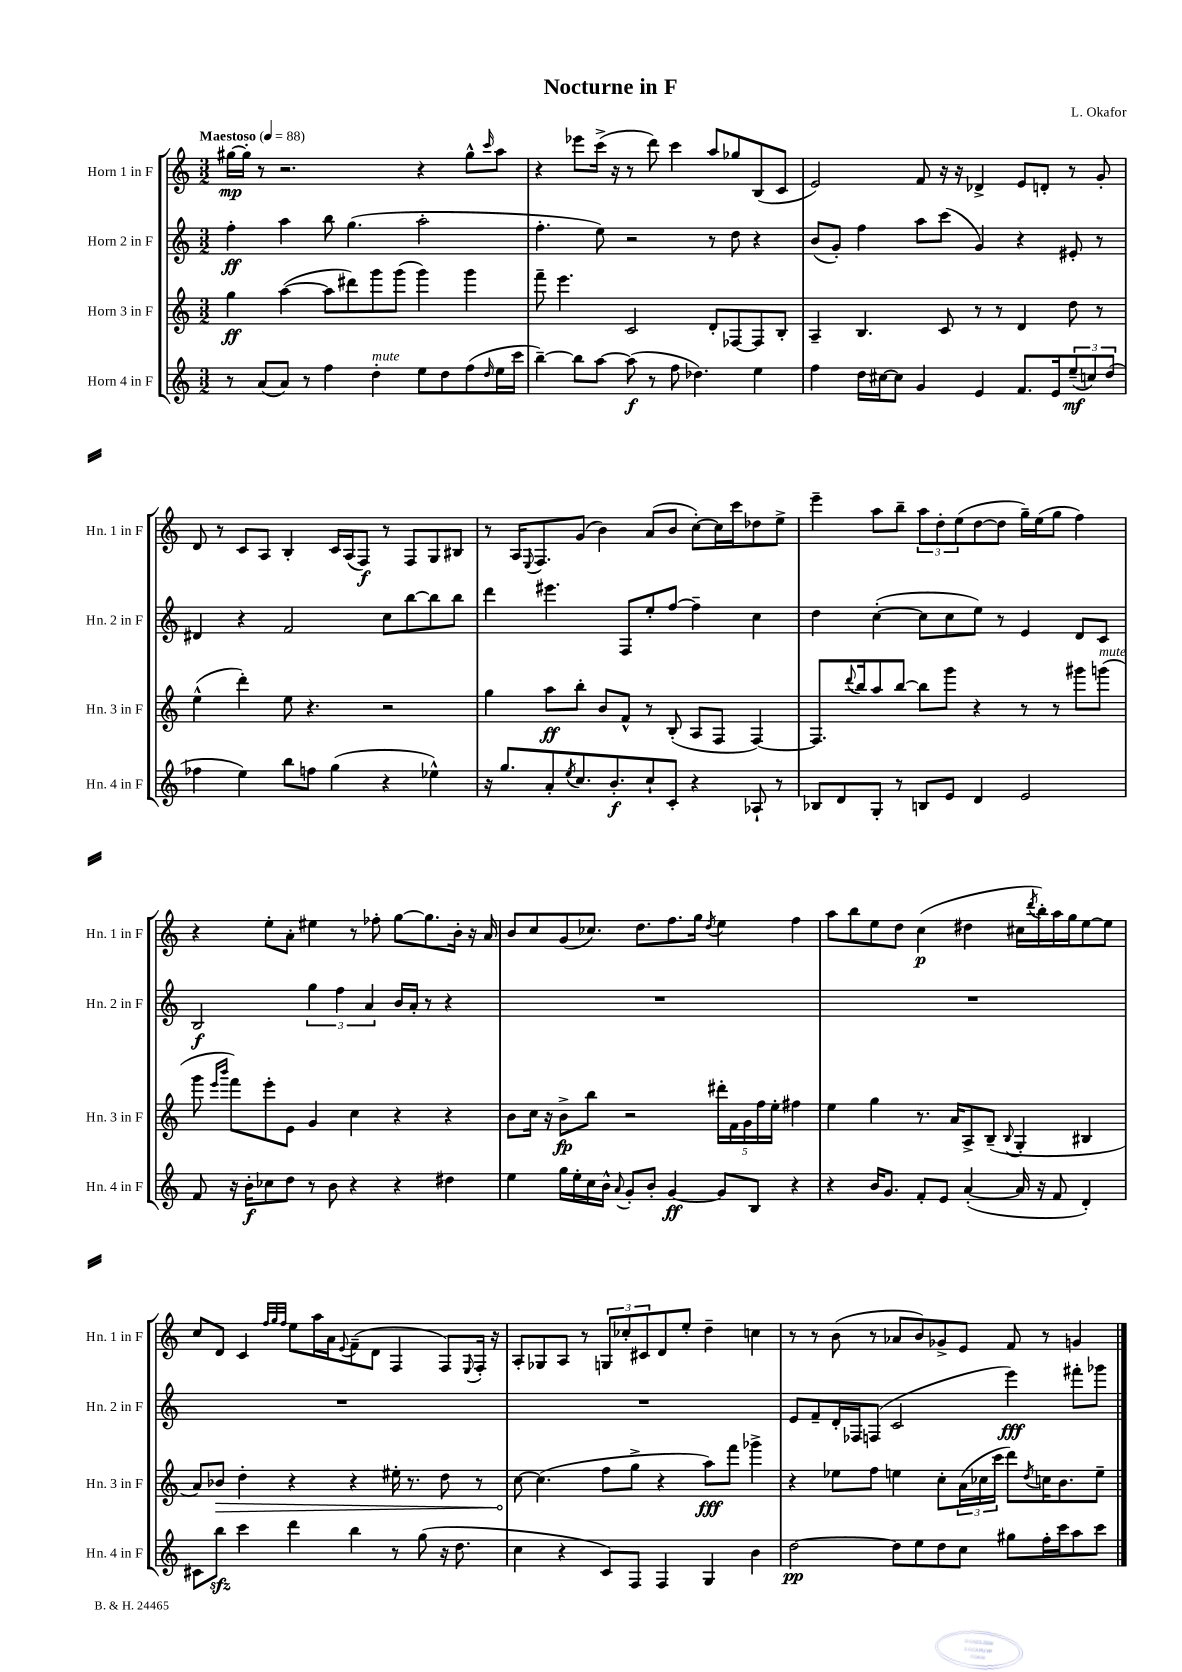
\header { title = "Nocturne in F" composer = "L. Okafor" }
<<
\new StaffGroup <<
\new Staff = "s0" \with { instrumentName = "Horn 1 in F" shortInstrumentName = "Hn. 1 in F" } {
    \clef treble \key c \major \numericTimeSignature \time 3/2 \tempo "Maestoso" 4 = 88
    gis''16~\mp gis''16-. r8 r2. r4 gis''8-^ \grace { c'''16 } a''8 |
    r4 ees'''8 c'''16->( r16 r8 d'''8) c'''4 a''8 ges''8 b8( c'8 |
    e'2) f'8 r16 r16 des'4-> e'8 d'8-. r8 g'8-. |
    d'8 r8 c'8 a8 b4-. c'16 a16( f8\f) r8 f8 g8 bis8 |
    r8 a16 \appoggiatura { e8 } f8. g'8( b'4) a'8( b'8 c''8~-.) c''16 c'''16 des''8 e''8-> |
    e'''4-- a''8 b''8-- \tuplet 3/2 { a''8 d''8-. e''8( } d''8~ d''8 g''16--) e''16( g''8 f''4) |
    r4 e''8-. a'8-. eis''4 r8 fes''8-. g''8~ g''8. b'16-. r16 a'16 |
    b'8 c''8 g'8( ces''8.) d''8. f''8. g''16 \acciaccatura { d''8 } e''4 f''4 |
    a''8 b''8 e''8 d''8 c''4\p( dis''4 cis''16 \acciaccatura { d'''8 } b''16-.) a''16 g''16 e''8~ e''8 |
    c''8 d'8 c'4 \grace { f''32 g''32 f''32 } e''8 a''16 a'16 \appoggiatura { e'8 } f'8--( d'8 f4 f8) \appoggiatura { e8 } f16-. r16 |
    a8-. ges8 a8 r8 \tuplet 3/2 { g8 ces''8-. cis'8 } d'8 e''8-. d''4-- c''4 |
    r8 r8 b'8( r8 aes'8 b'8) ges'8-> e'8 f'8 r8 g'4 \bar "|." |
}
\new Staff = "s1" \with { instrumentName = "Horn 2 in F" shortInstrumentName = "Hn. 2 in F" } {
    \clef treble \key c \major \numericTimeSignature \time 3/2
    f''4-.\ff a''4 b''8 g''4.( a''2-. |
    f''4.-. e''8) r2 r8 d''8 r4 |
    b'8( g'8-.) f''4 a''8 c'''8( g'4) r4 eis'8-. r8 |
    dis'4 r4 f'2 c''8 b''8~ b''8 b''8 |
    d'''4 eis'''4. f8 e''8-. f''8~ f''4-- c''4 |
    d''4 c''4~-.( c''8 c''8 e''8) r8 e'4 d'8 c'8 |
    b2\f \tuplet 3/2 { g''4 f''4 a'4 } b'16 a'16-. r8 r4 |
    R1. |
    R1. |
    R1. |
    R1. |
    e'8 f'8-- d'16-. fes16 f8( c'2 e'''4\fff) fis'''8-. ges'''8 \bar "|." |
}
\new Staff = "s2" \with { instrumentName = "Horn 3 in F" shortInstrumentName = "Hn. 3 in F" } {
    \clef treble \key c \major \numericTimeSignature \time 3/2
    g''4\ff a''4~( a''8 dis'''8) g'''8 g'''8( g'''4) g'''4 |
    f'''8-- e'''4. c'2 d'8-. fes8~ fes8 b8-. |
    a4-- b4. c'8 r8 r8 d'4 d''8 r8 |
    e''4-^( d'''4-.) e''8 r4. r2 |
    g''4 a''8\ff b''8-. b'8 f'8-^ r8 b8-.( a8 f8 f4~) |
    f8. \appoggiatura { d'''8 } b''16 a''8 b''8~ b''8 g'''8 r4 r8 r8 gis'''8 g'''8^\markup { \italic "mute" }( |
    g'''8 \grace { e'''16 b'''16 } f'''8) e'''8-. e'8 g'4 c''4 r4 r4 |
    b'8 c''16 r16 b'8->\fp b''8 r2 \tuplet 5/4 { dis'''16-. f'16 g'16 f''16 e''16-. } fis''4 |
    e''4 g''4 r8. a'16 a8-> b8--( \appoggiatura { b8 } g4-. bis4 |
    a'8) \once \override Hairpin.circled-tip = ##t bes'8\> d''4-. r4 r4 eis''16-. r8. d''8 r8 |
    c''8~\! c''4.( f''8 g''8-> r4 a''8\fff) f'''8 ges'''4-> |
    r4 ees''8 f''8 e''4 c''8-. \tuplet 3/2 { a'16( ces''16 c'''16 } d'''8) \acciaccatura { d''8 } c''16 b'8. e''8-- \bar "|." |
}
\new Staff = "s3" \with { instrumentName = "Horn 4 in F" shortInstrumentName = "Hn. 4 in F" } {
    \clef treble \key c \major \numericTimeSignature \time 3/2
    r8 a'8( a'8) r8 f''4 d''4-.^\markup { \italic "mute" } e''8 d''8 f''8( \grace { d''16 } e''16 c'''16 |
    b''4~--) b''8 a''8~ a''8\f( r8 f''8 des''4.) e''4 |
    f''4 d''16 cis''16~ cis''8 g'4 e'4 f'8. e'16 \tuplet 3/2 { e''8--\mf( c''8) d''8( } |
    fes''4 e''4) b''8 f''8 g''4( r4 ees''4-^) |
    r16 g''8. a'8-. \acciaccatura { e''8 } c''8. b'8.-.\f c''8-! c'8-. r4 aes8-! r8 |
    bes8 d'8 g8-. r8 b8 e'8 d'4 e'2 |
    f'8 r16 b'16-.\f ces''8 d''8 r8 b'8 r4 r4 dis''4 |
    e''4 g''16 e''16-. c''16 b'16-^ \appoggiatura { a'8 } g'8-. b'8-. g'4~\ff g'8 b8 r4 |
    r4 b'16 g'8. f'8-. e'8 a'4~-.( a'16 r16 f'8 d'4-.) |
    cis'8 b''8\sfz c'''4 d'''4 b''4 r8 g''8( r16 d''8. |
    c''4 r4 c'8) f8 f4 g4 b'4 |
    d''2~\pp d''8 e''8 d''8 c''8 gis''8 f''16-. c'''16 a''8 c'''8 \bar "|." |
}
>>
>>
\layout { \context { \Score \remove "Bar_number_engraver" } }
